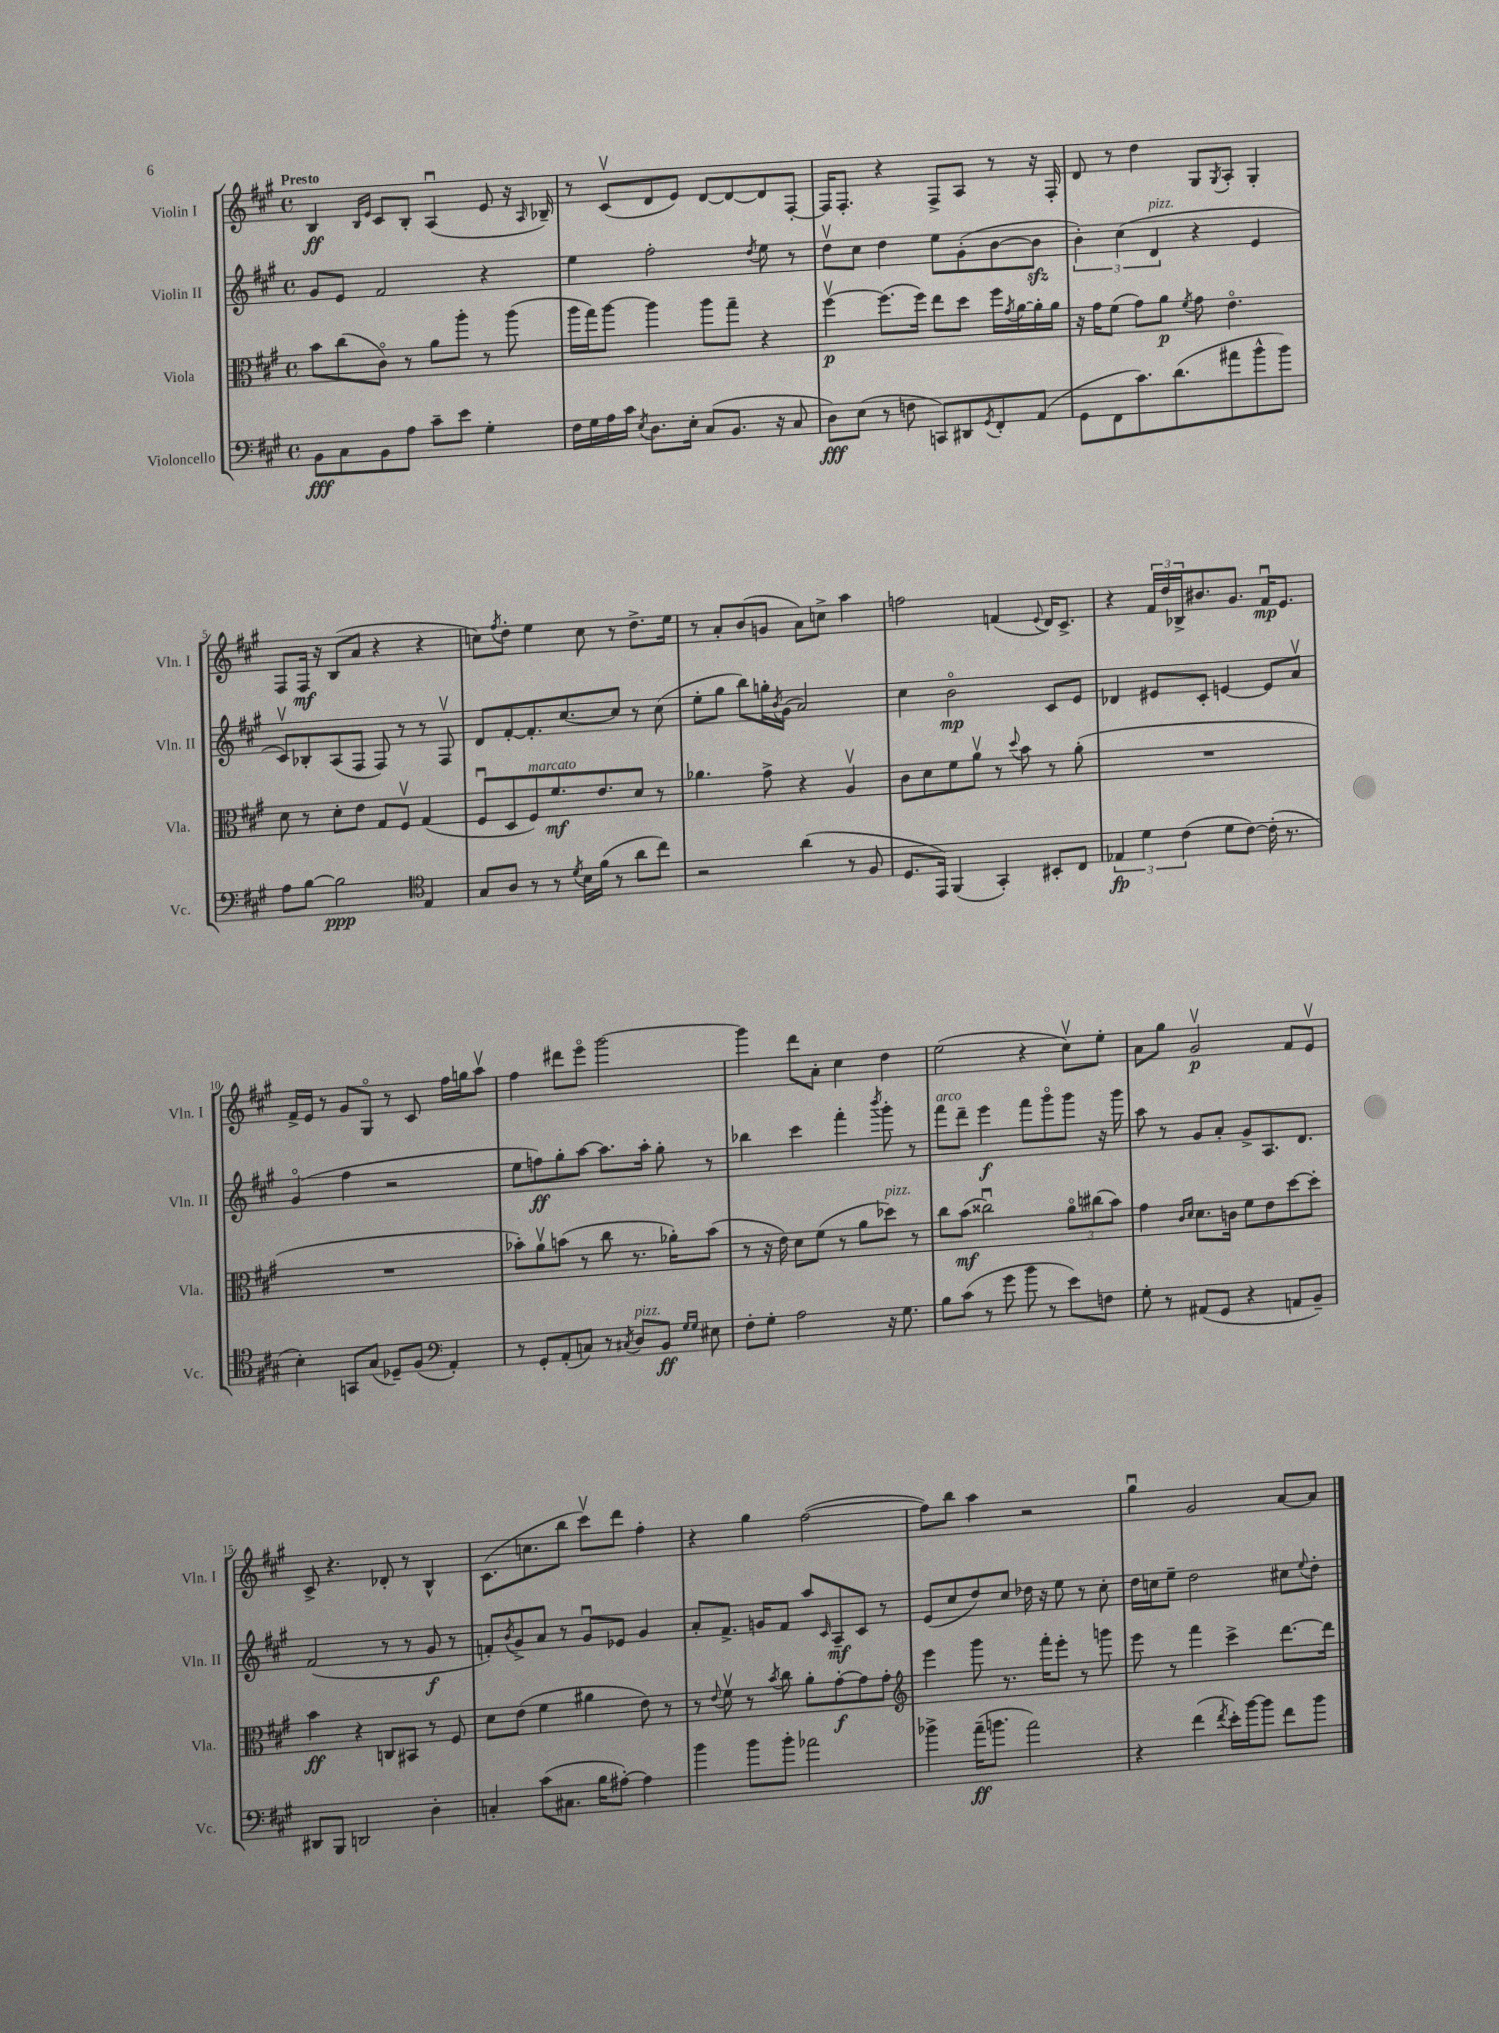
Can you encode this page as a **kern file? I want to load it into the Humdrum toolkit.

**kern	**kern	**kern	**kern
*staff4	*staff3	*staff2	*staff1
*clefF4	*clefC3	*clefG2	*clefG2
*k[f#c#g#]	*k[f#c#g#]	*k[f#c#g#]	*k[f#c#g#]
*M4/4	*M4/4	*M4/4	*M4/4
*met(c)	*met(c)	*met(c)	*met(c)
8BB	8b	8g#	4B
8C#	(8cc#	8e	.
.	.	.	16qqB
.	.	.	16qqe
8BB	8c#o)	2f#	8c#
8A	8r	.	8B'
8c#~	8a	.	(4Au
8e	8aa'	.	.
4G#'	8r	4r	8e
.	(8aa	.	16r
.	.	.	16qqA
.	.	.	16B-~)
=	=	=	=
16F#	16aa	4ee	8r
16G#	16gg#)	.	.
16A	[8aa	.	(8c#v
16c#	.	.	.
8qE	.	.	.
8.D	4aa]	2ff#'	8d
.	.	.	8e)
16E'	.	.	.
(8C#	8aa	.	[8d
8.BB	8gg#~	.	8d_
.	.	8qdd	.
.	4r	8ee	8d]
16r	.	.	.
8C#	.	8r	[8F#'
=	=	=	=
8D)	[4ff#v	8ddv	16F#]
.	.	.	8.F#'
(8E	.	8cc#	.
8r	(8.ff#]	4dd	4r
8F	.	.	.
.	16ff#)	.	.
8CC)	8ee	8ee	8F#^
8DD#	8dd	(8g#'	8A
8qGG#	.	.	.
8FF#'	16ff#	[8b	8r
.	8qg#	.	.
.	[16a	.	.
(8AA	16a']	8b]	16r
.	16a	.	16F#'
=	=	=	=
8GG#	16r	6b')	8d
.	16g#	.	.
8FF#	(8f#	.	8r
.	.	(6cc#	.
8.c#)	8g#)	.	4dd
.	.	6d	.
.	8a	.	.
(8.d	.	.	.
.	8qf#	.	.
.	8g#	4r	8G#
.	.	.	8qG#
8a#	4.eo	.	8A'
8b^^	.	4e	4G#'
8b)	.	.	.
=	=	=	=
8A	8d	8c#v)	8F#
[8B	8r	8B-'	16F#
.	.	.	16r
2B]	8d'	(8A	(8B
.	8e	8F#	8a
.	8G#	8F#)	4r
.	8F#v	8r	.
*clefC4	*	*	*
4E	(4G#	8r	4r
.	.	8F#v	.
=	=	=	=
8G#	8F#u	8d	8cc)
.	.	.	8qff#
8A	8D	[8f#'	8dd'
8r	8F#)	8.f#']	4ee
8r	8.f#	.	.
.	.	[8.cc#	.
8qd	.	.	.
16B	.	.	8cc
(16f#	8.e	.	.
8r	.	8cc#]	8r
8a	8d	8r	8.dd^
8cc#)	8r	(8cc#	.
.	.	.	16ee
=	=	=	=
2r	4.a-	8ee'	8r
.	.	8gg#	8a'
.	.	8bb)	(8b
.	8g#^	16gg'	8g
.	.	8qb	.
.	.	(16g#	.
(4a	4r	2a)	8a)
.	.	.	8cc^
8r	4Av	.	4aa
8F#	.	.	.
=	=	=	=
8.D	8c#	4cc#	2ff
.	8d	.	.
16EE)	.	.	.
(4FF#	8f#	2bo	.
.	8av	.	.
4GG#')	8r	.	(4f
.	8qqdd	.	.
.	8b	.	.
.	.	.	8qqe
8BB#'	8r	8c#	16d)
.	.	.	8.c#^
8C#	(8a'	8e	.
=	=	=	=
6E-	1r	4d-	4r
6d	.	.	.
.	.	8e#	24f#
.	.	.	24dd
(6c#	.	.	24B-^
.	.	8c#'	8.b#
8d	.	[4e	.
.	.	.	8.g#
[8c#)	.	.	.
(16c#']	.	8e]	16f#u
8.r	.	.	8.e
.	.	8av	.
=	=	=	=
4B')	1r	(4g#o	16f#^
.	.	.	16e
.	.	.	8r
8GG	.	4ff#	8g#
(8G#	.	.	8G#o
8D-~)	.	2r	8r
(8F#	.	.	8c#
*clefF4	*	*	*
4AA')	.	.	16ff#
.	.	.	16gg
.	.	.	8aav
=	=	=	=
8r	8b-')	8ee	4ff#
8GG#'	8av	8ff)	.
(8AA'	(8b	8gg#'	8ddd#
8C)	8r	[8aa	8eeeo
8r	8cc#	8.aa]	[2ggg#
8qC#	.	.	.
8D	8.r	.	.
.	.	16aa'	.
8BB	.	8gg#'	.
.	16a-')	.	.
16qqG#	.	.	.
16qqG#	.	.	.
8E#	(8b	8r	.
=	=	=	=
8F#'	8r	4bb-	4ggg#]
8G#'	16r	.	.
.	16e)	.	.
2A	8d	4ccc#	8ddd
.	(8f#	.	8a'
.	8r	4fff#'	4cc#
.	8a	.	.
.	.	8qbbb	.
16r	8dd-)	8ggg#'	4dd
8.G#	.	.	.
.	8r	8r	.
=	=	=	=
8B	8cc#	8fff#	(2ee
(8c#	(8b	8ddd~	.
8r	2cc##u)	4eee	.
8g#	.	.	.
8b	.	8fff#	4r
8r	.	8ggg#o	.
8e)	12ao	8ggg#	8cc#v)
.	(12cc#	.	.
8F	.	16r	8ee'
.	12b)	.	.
.	.	16ggg#	.
=	=	=	=
8G#'	4g#	8aa	8a
8r	.	8r	8gg#
.	16qqc#	.	.
.	16qqd	.	.
(8AA#	8.d	8g#	2g#v
8GG#	.	8a'	.
.	16c	.	.
4r	8f#	8g#^	.
.	8e	8.A	.
8AA	[8dd	.	8f#
.	.	8.d	.
8BB~)	8dd']	.	8ev
=	=	=	=
8DD#	4b	(2f#	8c#^
8BBB	.	.	4.r
2DD	4r	.	.
.	8C	8r	8d-'
.	8BB#	8r	8r
4D'	8r	8g#	4B^^
.	8F#	8r	.
=	=	=	=
4C'	8d	8f')	(8.c#
.	.	8qb	.
.	(8e	8g#^	.
.	.	.	8.cc
(8c#	4f#	8a	.
8.C#	.	8r	8bb
.	4a#	8g#u	8ccc#v)
16B	.	.	.
[8A#')	.	8e-	8ddd
4A#]	8e)	4g#	4ff#'
.	8r	.	.
=	=	=	=
4b	8r	8a'	4r
.	8qqe	.	.
.	8f#v	8.f#^	.
8b	8r	.	4gg#
.	.	16g	.
.	8qb	.	.
8b'	8cc#	8f#	.
2a-	8a'	8aa	([2ff#
.	.	16qqc#	.
.	[8g#'	8A~	.
.	8g#]	8c#	.
.	8g#'	8r	.
=	=	=	=
*	*clefG2	*	*
4b-^	4eee	(8e	8ff#])
.	.	8cc#	8bb
(16a~	8ggg#	8dd)	4aa
8.b	.	.	.
.	8.r	8cc#	.
2a)	.	16dd-	2r
.	16fff#'	16r	.
.	8eee'	8ee	.
.	8r	8r	.
.	8ggg	8cc#'	.
=	=	=	=
4r	8eee	16dd	4gg#u
.	.	16cc	.
.	8r	8ee~	.
(4f#	4fff#	2dd	2g#
8qf#	.	.	.
16e')	4ccc#^	.	.
[16b	.	.	.
8b]	.	.	.
8f#	[8.ddd	8cc#	[8a
.	.	8qqee	.
8b	.	8dd'	8a]
.	16ddd]	.	.
==	==	==	==
*-	*-	*-	*-
